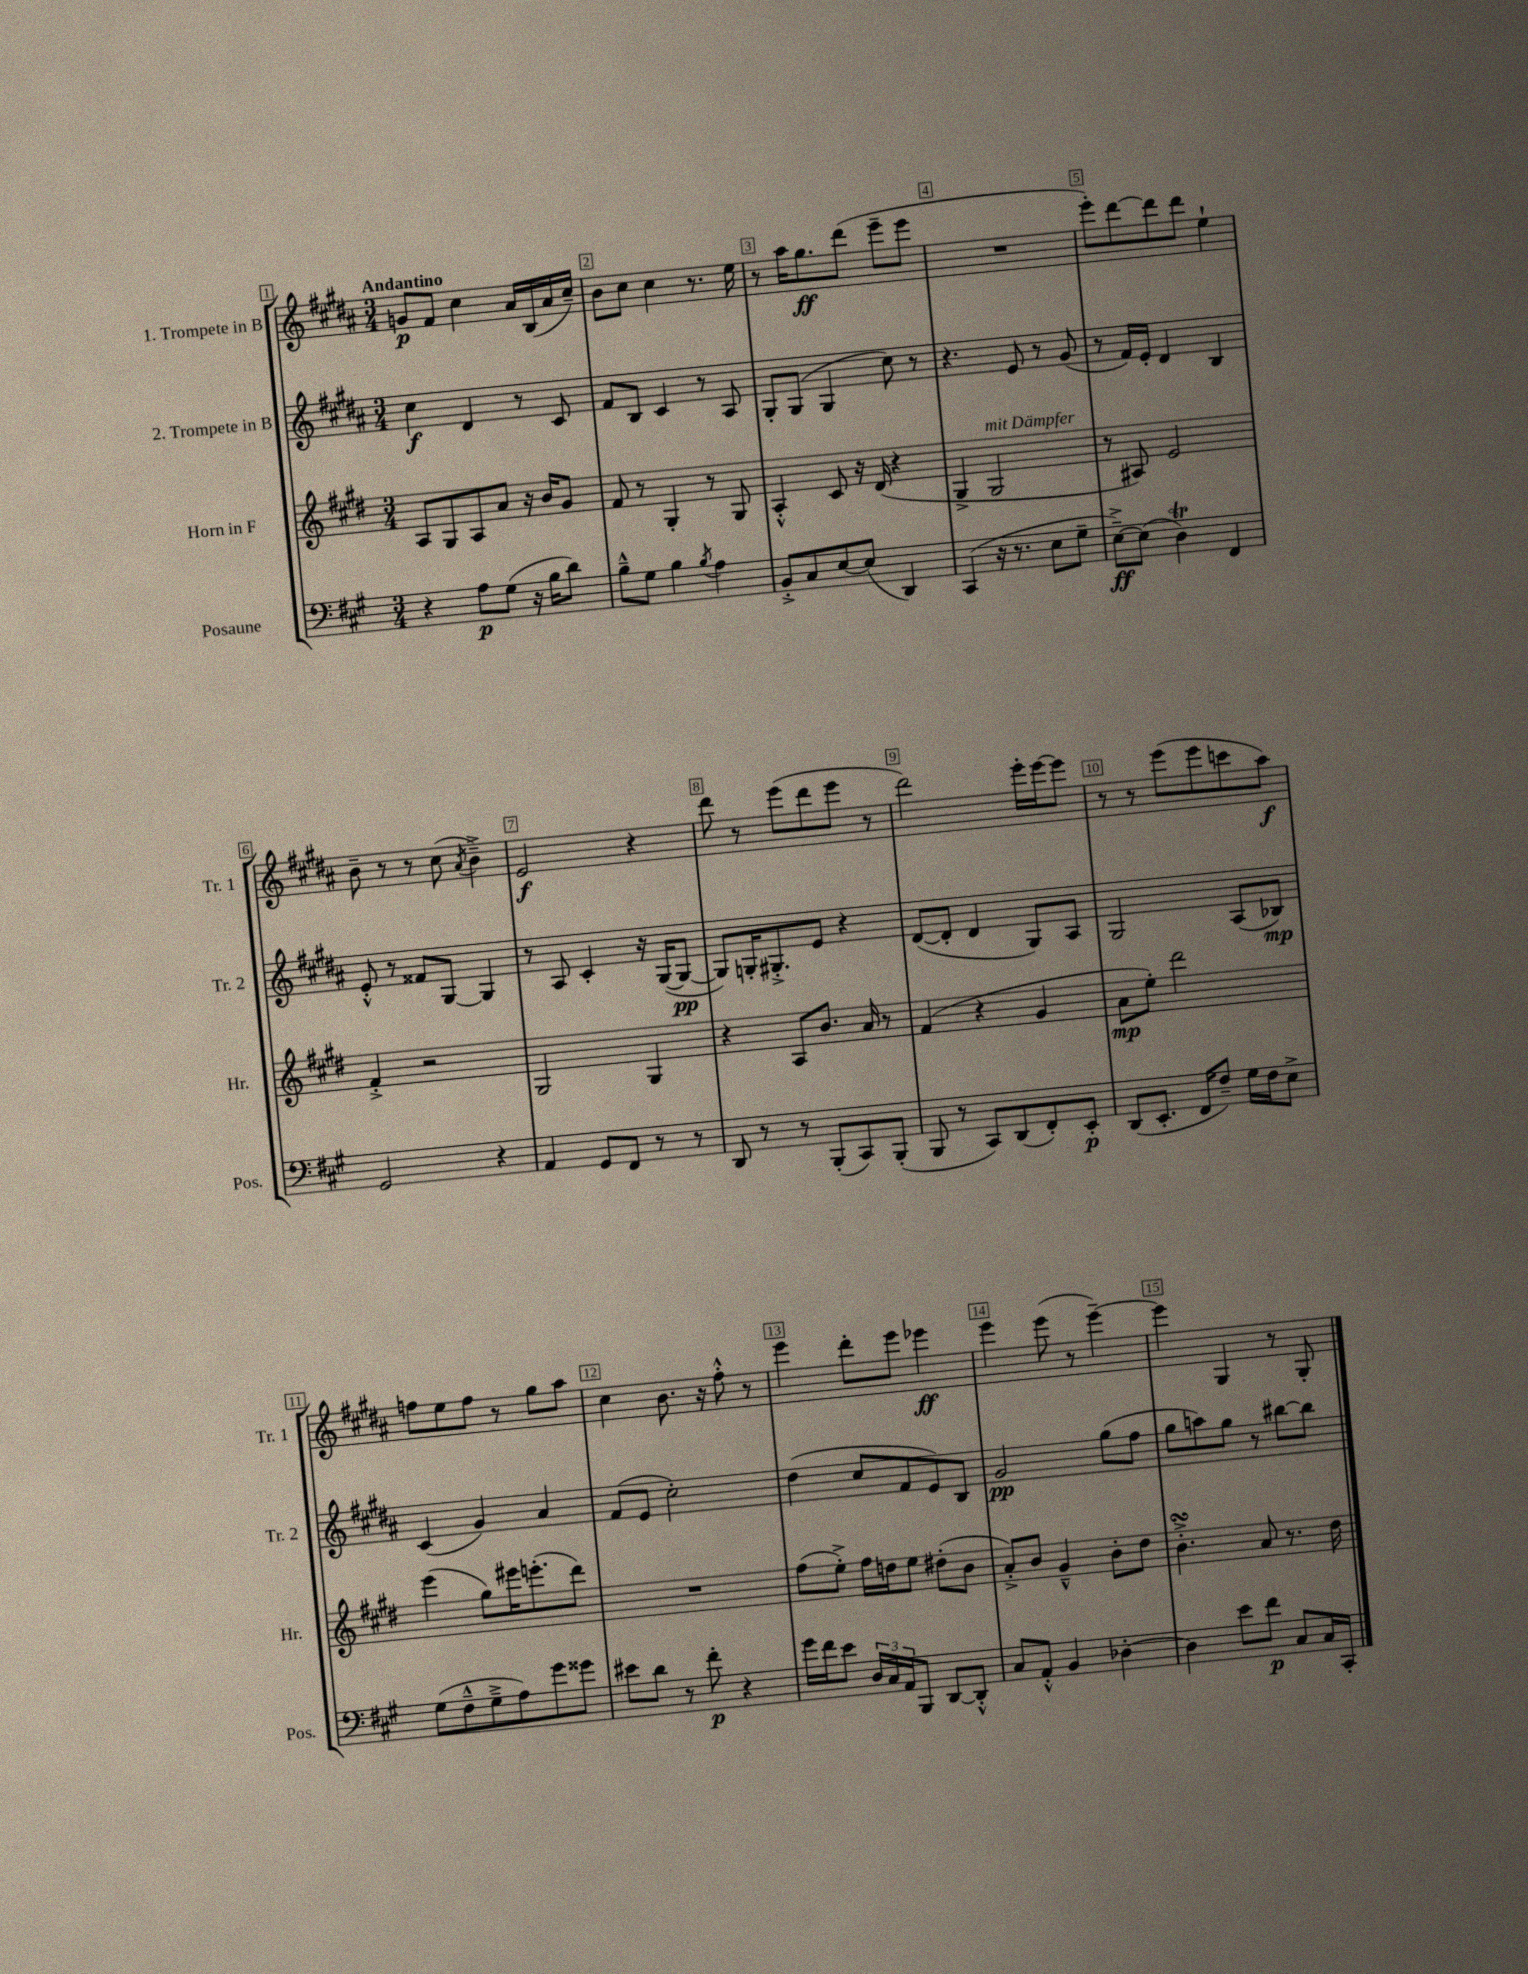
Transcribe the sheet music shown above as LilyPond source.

<<
\new StaffGroup <<
\new Staff = "s0" \with { instrumentName = "1. Trompete in B" shortInstrumentName = "Tr. 1" } {
    \clef treble \key b \major \numericTimeSignature \time 3/4 \tempo "Andantino"
    g'8\p fis'8 cis''4 ais'16 b16( ais'16 cis''16--) |
    b'8 cis''8 cis''4 r8. e''16 |
    r8 ais''16 gis''8.\ff dis'''8( e'''8-- e'''8 |
    R2. |
    e'''8-.) dis'''8~ dis'''8 dis'''8 e''4-! |
    b'8-- r8 r8 cis''8( \acciaccatura { ais'8 } b'4--->) |
    e'2\f r4 |
    dis'''8 r8 e'''8( dis'''8 e'''8 r8 |
    dis'''2) e'''16-. e'''16~ e'''8 |
    r8 r8 e'''8( e'''8 c'''8 ais''8\f) |
    f''8 e''8 f''8 r8 gis''8 ais''8 |
    cis''4 b'8. r16 fis''8-.-^ r8 |
    e'''4 dis'''8-. e'''8 ees'''4\ff |
    e'''4 e'''8( r8 e'''4~--) |
    e'''4 gis4 r8 gis8-. \bar "|." |
}
\new Staff = "s1" \with { instrumentName = "2. Trompete in B" shortInstrumentName = "Tr. 2" } {
    \clef treble \key b \major \numericTimeSignature \time 3/4
    cis''4\f dis'4 r8 cis'8 |
    fis'8 b8 cis'4 r8 ais8 |
    gis8-. gis8( gis4 cis''8) r8 |
    r4. e'8 r8 gis'8( |
    r8 fis'16) e'16-. dis'4 b4 |
    e'8-.-^ r8 fisis'8 gis8~ gis4 |
    r8 ais8 cis'4-. r16 gis16~( gis8~\pp |
    gis8) g16-. gis8.-.-> e'8 r4 |
    dis'8~( dis'8-. dis'4 gis8) ais8 |
    gis2 ais8( bes8\mp) |
    cis'4( gis'4) ais'4 |
    fis'8( e'8 cis''2-.) |
    dis''4( cis''8 fis'8 e'8) b8 |
    gis'2\pp gis''8( fis''8 |
    gis''8 a''8) gis''8 r8 bis''8~ bis''8 \bar "|." |
}
\new Staff = "s2" \with { instrumentName = "Horn in F" shortInstrumentName = "Hr." } {
    \clef treble \key e \major \numericTimeSignature \time 3/4
    a8 gis8 a8 a'8 r16 b'16 gis'8 |
    fis'8 r8 gis4-. r8 gis8 |
    a4-.-^ cis'8 r16 dis'16( r4 |
    gis4-> gis2^\markup { \italic "mit Dämpfer" } |
    r8 ais8) e'2 |
    fis'4-.-> r2 |
    gis2 gis4 |
    r4 a8 b'8. a'16 r8 |
    fis'4( r4 gis'4 |
    a'8\mp e''8-.) dis'''2 |
    e'''4( gis''8) eis'''16 e'''8.-.( dis'''8) |
    R2. |
    fis''8( e''8-.->) fis''16 d''16 e''8 dis''8-.( b'8 |
    a'8-.->) b'8 gis'4---^ b'8-. dis''8 |
    b'4.-.->\turn a'8 r8. dis''16 \bar "|." |
}
\new Staff = "s3" \with { instrumentName = "Posaune" shortInstrumentName = "Pos." } {
    \clef bass \key a \major \numericTimeSignature \time 3/4
    r4 a8\p gis8( r16 b16 d'8) |
    b8---^ gis8 b4 \acciaccatura { b8 } a4 |
    b,8-.-> cis8 e8~ e8( d,4) |
    cis,4( r16 r8. e8 gis8-- |
    e8~--->\ff) e8( d4\trill) fis,4 |
    gis,2 r4 |
    a,4 gis,8 fis,8 r8 r8 |
    d,8 r8 r8 b,,8-.( cis,8) b,,8-.( |
    b,,8 r8 cis,8) d,8( fis,8-.) e,8-.\p |
    d,8( e,8.-. fis,16 fis8--) gis16 fis16 e8-> |
    gis8( fis8---^ gis8---> a8) gis'8 gisis'8 |
    eis'8 d'8 r8 fis'8-.\p r4 |
    gis'16 fis'16 e'8 \tuplet 3/2 { d16 cis16 a,16 } b,,8 d,8~ d,8-.-^ |
    cis8 a,8-.-^ b,4 des4~-. |
    des4 e'8 fis'8\p cis8 cis16 cis,16-. \bar "|." |
}
>>
>>
\layout { \context { \Score \override BarNumber.break-visibility = ##(#f #t #t) barNumberVisibility = #all-bar-numbers-visible \override BarNumber.stencil = #(make-stencil-boxer 0.1 0.3 ly:text-interface::print) } }
